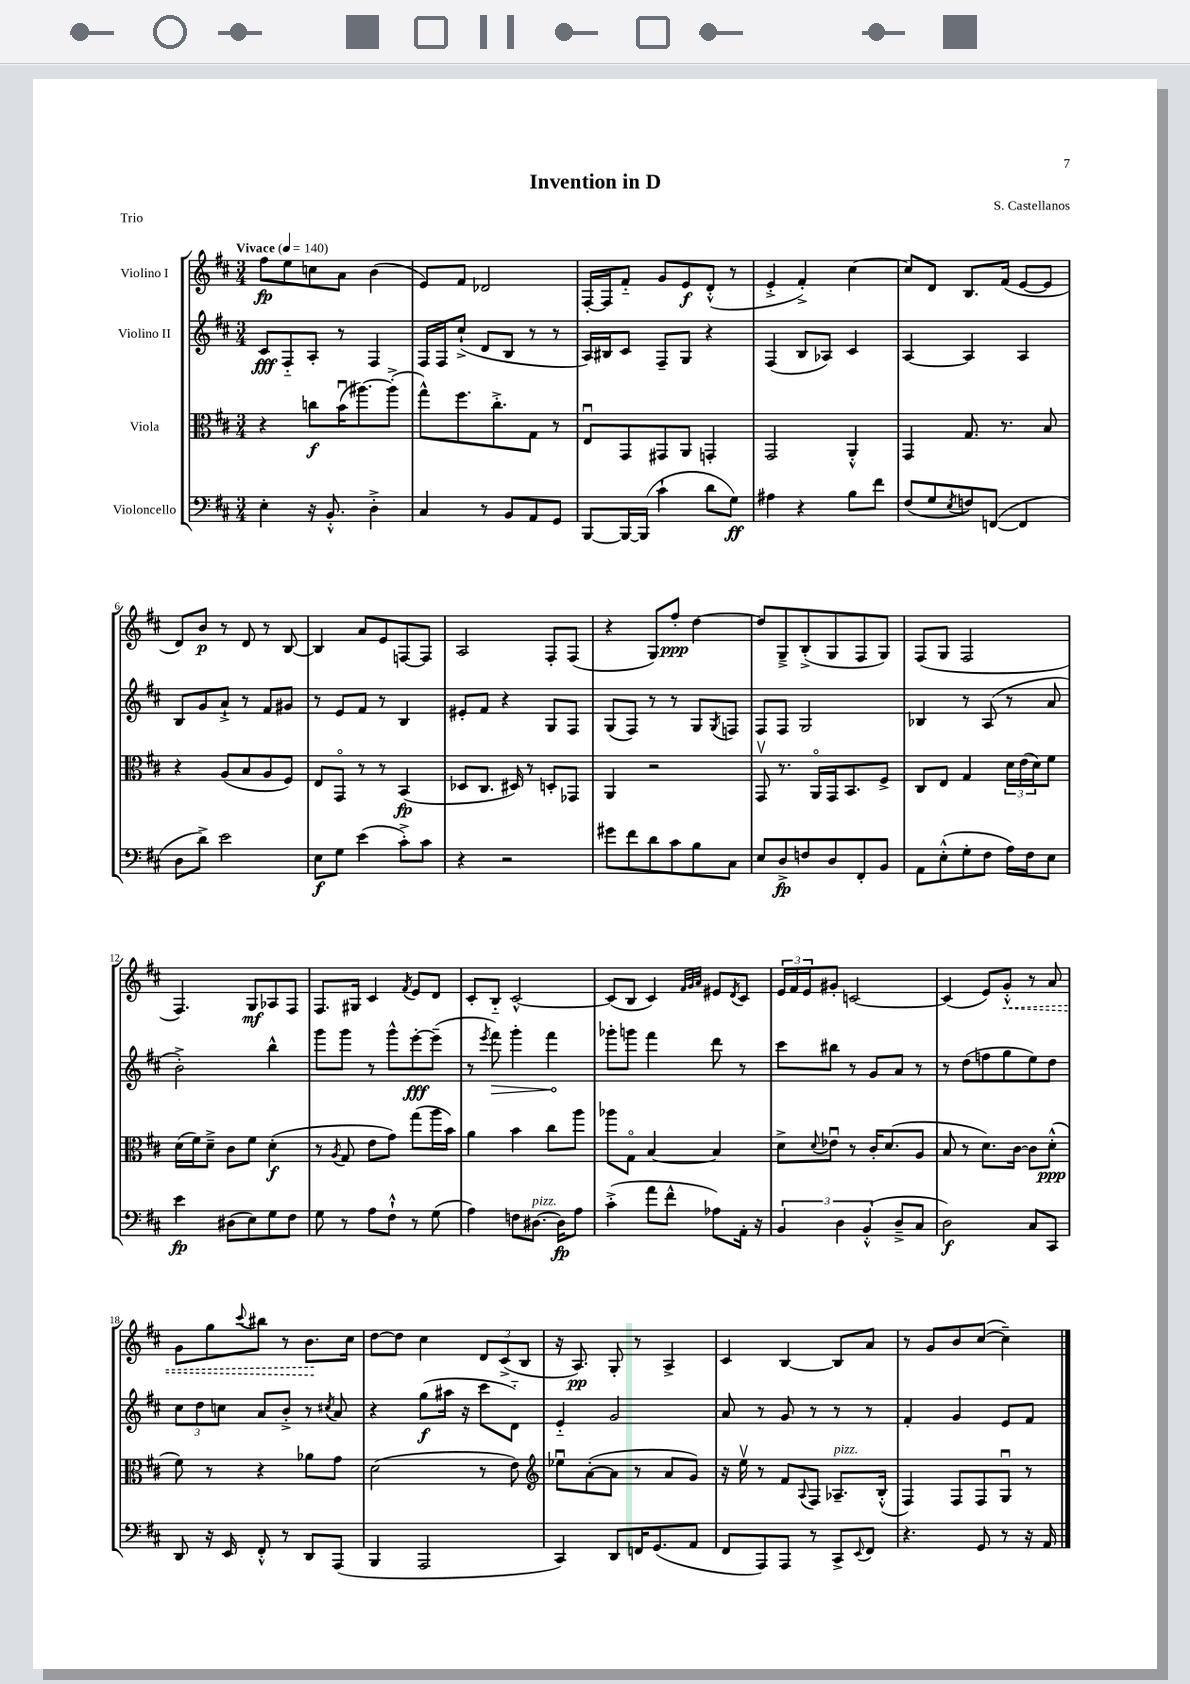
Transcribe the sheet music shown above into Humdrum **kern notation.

**kern	**dynam	**kern	**dynam	**kern	**dynam	**kern	**dynam
*part4	*part4	*part3	*part3	*part2	*part2	*part1	*part1
*staff4	*staff4	*staff3	*staff3	*staff2	*staff2	*staff1	*staff1
*I"Violoncello	*	*I"Viola	*	*I"Violino II	*	*I"Violino I	*
*clefF4	*	*clefC3	*	*clefG2	*	*clefG2	*
*k[f#c#]	*	*k[f#c#]	*	*k[f#c#]	*	*k[f#c#]	*
*M3/4	*	*M3/4	*	*M3/4	*	*M3/4	*
*MM140	*	*MM140	*	*MM140	*	*MM140	*
=1	=1	=1	=1	=1	=1	=1	=1
!	!	!	!	!	!	!LO:TX:a:B:t=Vivace	!
4E'\	.	4r	.	8c#/L	fff	8ff#\L	fp
.	.	.	.	8F#/	.	8ee\	.
16r	.	8ccn\L	f	8A'/J	.	8ccn\	.
8.BB'^^/	.	.	.	.	.	.	.
.	.	(16bu\K	.	8r	.	8a\J	.
.	.	[8.aa#X\)	.	.	.	.	.
4D'^\	.	.	.	4F#/	.	(4b\	.
.	.	(8aa#'^\J]	.	.	.	.	.
=2	=2	=2	=2	=2	=2	=2	=2
4C#/	.	8gg^^\L)	.	16F#/LL	.	8e/L)	.
.	.	.	.	16F#/J	.	.	.
.	.	8.ff#\	.	(8cc#`^/J	.	8f#/J	.
8r	.	.	.	8d/L	.	2d-X/	.
.	.	8.cc#'^\	.	.	.	.	.
8BB/L	.	.	.	8B/J	.	.	.
8AA/	.	8G\J	.	8r	.	.	.
8GG/J	.	8r	.	8r	.	.	.
=3	=3	=3	=3	=3	=3	=3	=3
[8BBB/L	.	8Eu/L	.	16A/LL)	.	[16F#'/LL	.
.	.	.	.	16B#X/J	.	16F#/J]	.
16BBB/L_	.	8GG/	.	8c#/J	.	8f#/J	.
(16BBB/JJ]	.	.	.	.	.	.	.
4c#`\	.	8GG#X/	.	8F#~/L	.	8g/L	.
.	.	8AA/J	.	8G/J	.	8e/	f
8d\L	.	4GGn'/	.	4r	.	(8d'^^/J	.
8G\J)	ff	.	.	.	.	8r	.
=4	=4	=4	=4	=4	=4	=4	=4
4A#X\	.	2GG/	.	(4F#/	.	4e'^/	.
4r	.	.	.	8B/L	.	4f#'^/)	.
.	.	.	.	8A-X/J)	.	.	.
8B\L	.	4AA'^^/	.	4c#/	.	[4cc#\	.
8f#\J	.	.	.	.	.	.	.
=5	=5	=5	=5	=5	=5	=5	=5
(8F#/L	.	4GG/	.	[4A/	.	8cc#/L]	.
8G/	.	.	.	.	.	8d/J	.
8qE/	.	.	.	.	.	.	.
8Fn/)	.	8.G/	.	4A/]	.	8.B/L	.
([8FFn/J	.	.	.	.	.	.	.
.	.	8.r	.	.	.	(16f#/Jk	.
4FF/]	.	.	.	4A/	.	[8e/L	.
.	.	8B/	.	.	.	8e/J]	.
!!LO:LB:g=z
=6	=6	=6	=6	=6	=6	=6	=6
8D\L	.	4r	.	8B/L	.	8d/L)	.
8d^\J)	.	.	.	8g/	.	8b/J	p
2e\	.	(8A/L	.	8a`^/J	.	8r	.
.	.	8B/	.	8r	.	8d/	.
.	.	8A/	.	8f#/L	.	8r	.
.	.	8F#/J)	.	8g#X/J	.	[8B/	.
=7	=7	=7	=7	=7	=7	=7	=7
8E\L	f	8E/L	.	8r	.	4B/]	.
8G\J	.	8GG/J	.	8e/L	.	.	.
(4e\	.	8r	.	8f#/J	.	8a/L	.
.	.	8r	.	8r	.	8e/	.
8c#'^\L)	.	(4BB/	fp	4B/	.	[8Fn/	.
8c#\J	.	.	.	.	.	8F/J]	.
=8	=8	=8	=8	=8	=8	=8	=8
4r	.	8D-X/L	.	8e#X'/L	.	2A/	.
.	.	8.C#/J	.	8f#/J	.	.	.
2r	.	.	.	4r	.	.	.
.	.	16D#X/)	.	.	.	.	.
.	.	8r	.	.	.	.	.
.	.	8Dn'/L	.	8G/L	.	8F#'/L	.
.	.	8GG-X/J	.	8F#/J	.	(8F#/J	.
=9	=9	=9	=9	=9	=9	=9	=9
8g#X\L	.	4AA/	.	(8G/L	.	4r	.
8f#\	.	.	.	8F#/J)	.	.	.
8d\	.	2r	.	8r	.	8G/L)	.
8c#\	.	.	.	8r	.	8ff#'/J	ppp
8B\	.	.	.	8G/L	.	[4dd\	.
.	.	.	.	8qG/	.	.	.
8C#\J	.	.	.	8Fn/J	.	.	.
=10	=10	=10	=10	=10	=10	=10	=10
8E/L	.	8GGv/	.	8F#/L	.	8dd/L]	.
8D^/	fp	8.r	.	8F#/J	.	8G~^/	.
8Fn/	.	.	.	2G/	.	(8B'^/	.
.	.	16AA/LL	.	.	.	.	.
8D/	.	16GG/J	.	.	.	8G/	.
.	.	8.BB/	.	.	.	.	.
8FF#'/	.	.	.	.	.	8F#/	.
8BB/J	.	8F#^/J	.	.	.	8G/J)	.
=11	=11	=11	=11	=11	=11	=11	=11
8AA\L	.	8C#/L	.	4B-X/	.	(8F#/L	.
(8E'^^\	.	8E/J	.	.	.	8G/J	.
8G'\	.	4G/	.	8r	.	2F#/	.
8F#\J	.	.	.	(8A/	.	.	.
16A\LL)	.	24d\LL	.	8r	.	.	.
.	.	(24e\	.	.	.	.	.
16F#\J	.	.	.	.	.	.	.
.	.	24d\J)	.	.	.	.	.
8E\J	.	8f#\J	.	8a/	.	.	.
!!LO:LB:g=z
=12	=12	=12	=12	=12	=12	=12	=12
4e\	fp	(16d\LL	.	2b'^\)	.	4.F#/)	.
.	.	16f#\J)	.	.	.	.	.
.	.	8d~^\J	.	.	.	.	.
(8D#X\L	.	8c#\L	.	.	.	.	.
8E\)	.	8f#\J	.	.	.	8G/L	mf
8G\	.	(4d'\	f	4bb^^\	.	8A-X/	.
8F#\J	.	.	.	.	.	8F#/J	.
=13	=13	=13	=13	=13	=13	=13	=13
8G\	.	8r	.	8ggg\L	.	8.F#/L	.
.	.	8qA/	.	.	.	.	.
8r	.	8G/	.	8ggg\J	.	.	.
.	.	.	.	.	.	16G#X/Jk	.
8A\L	.	8e\L	.	8r	.	4c#/	.
8F#`^^\J	.	8g\J)	.	8ggg^^\L	.	.	.
.	.	.	.	.	.	8qf#/	.
8r	.	(8gg\L	.	[8eee'\	fff	8e/L	.
(8G\	.	16aa\L	.	(8eee~\J]	.	8d/J	.
.	.	16b\JJ)	.	.	.	.	.
=14	=14	=14	=14	=14	=14	=14	=14
4A\)	.	4a\	.	8r	.	8c#'/L	.
.	.	.	.	8qeee/	.	.	.
!	!	!	!	!	!LO:HP:b	!	!
.	.	.	.	8fff#\)	>	8B/J	.
8Fn\L	.	4b\	.	4ggg'\	.	[2c#^^/	.
!LO:TX:a:i:t=pizz.	!	!	!	!	!	!	!
[8.D#X\J	.	.	.	.	.	.	.
.	.	8cc#\L	.	4fff#\	.	.	.
16D#\KL]	fp	.	.	.	.	.	.
8A\J	.	8aa\J	.	.	.	.	.
.	.	.	.	.	]	.	.
=15	=15	=15	=15	=15	=15	=15	=15
(4c#'^\	.	8aa-X\L	.	8ggg-X'\L	.	(8c#/L]	.
.	.	8G\J	.	8gggn\J	.	8B/J	.
8a\L	.	[4B/	.	4fff#\	.	4c#/)	.
8f#^^\J	.	.	.	.	.	.	.
.	.	.	.	.	.	32qqf#/LLL	.
.	.	.	.	.	.	32qqg/	.
.	.	.	.	.	.	32qqa/JJJ	.
8A-X\L)	.	4B/]	.	8ddd\	.	8e#X/L	.
.	.	.	.	.	.	8qd/	.
16AA'\Jk	.	.	.	8r	.	8c#/J	.
16r	.	.	.	.	.	.	.
=16	=16	=16	=16	=16	=16	=16	=16
6BB/	.	8d^\L	.	8ccc#\L	.	24e/LL	.
.	.	.	.	.	.	24f#/	.
.	.	.	.	.	.	24e/J	.
.	.	8qqd/	.	.	.	.	.
.	.	8e-Xu\J	.	8bb#X\J	.	8g#X'/J	.
6D\	.	.	.	.	.	.	.
.	.	8r	.	8r	.	[2cn/	.
(6BB'^^/	.	.	.	.	.	.	.
.	.	16c#'/KL	.	8g/L	.	.	.
.	.	(8.d/	.	.	.	.	.
8D~^/L	.	.	.	8a/J	.	.	.
8C#/J	.	8A/J	.	8r	.	.	.
=17	=17	=17	=17	=17	=17	=17	=17
2D\)	f	8B/	.	8r	.	(4c/]	.
.	.	8r	.	(8dd\L	.	.	.
.	.	8.d\L)	.	8ffn\	.	8e/L)	.
!	!	!	!	!	!	!	!LO:HP:b
.	.	.	.	8gg\	.	8g'^^/J	<
.	.	[16c#\Jk	.	.	.	.	.
8C#/L	.	8c#\L]	.	8ee\)	.	8r	.
8CC#/J	.	(8d'^^\J	ppp	8dd\J	.	8a/	.
!!LO:LB:g=z
=18	=18	=18	=18	=18	=18	=18	=18
8DD/	.	8f#\)	.	12cc#\L	.	8g\L	.
.	.	.	.	12dd\	.	.	.
16r	.	8r	.	.	.	8gg\	.
.	.	.	.	12ccn\J	.	.	.
16EE/	.	.	.	.	.	.	.
.	.	.	.	.	.	8qqccc#/	.
8FF#'^^/	.	4r	.	8a/L	.	8bb#X\J	.
8r	.	.	.	8b'^/J	.	8r	.
8DD/L	.	8a-X\L	.	8r	.	8.b\L	.
.	.	.	.	8qcc#X/	.	.	.
(8AAA/J	.	8g\J	.	8a/	.	.	.
.	.	.	.	.	.	16cc#\Jk	[
=19	=19	=19	=19	=19	=19	=19	=19
4BBB/	.	(2d\	.	4r	.	[8dd\L	.
.	.	.	.	.	.	8dd\J]	.
2AAA/	.	.	.	(8gg\L	f	4cc#\	.
.	.	.	.	16aa#X\Jk	.	.	.
.	.	.	.	16r	.	.	.
.	.	8r	.	8ccc#\L	.	12d/L	.
.	.	.	.	.	.	(12c#^/	.
.	.	8e\)	.	8d\J)	.	.	.
.	.	.	.	.	.	12B/J	.
=20	=20	=20	=20	=20	=20	=20	=20
*	*	*clefG2	*	*	*	*	*
4CC#/)	.	8ee-Xu\L	.	4e/	.	16r	.
.	.	.	.	.	.	8.A/)	pp
.	.	([8a'\	.	.	.	.	.
8DD/L	.	8a\J]	.	2g/	.	8G'/	.
16FFn/K	.	8r	.	.	.	8r	.
(8.GG/	.	.	.	.	.	.	.
.	.	8a/L	.	.	.	4A^/	.
8AA/J	.	8g/J)	.	.	.	.	.
=21	=21	=21	=21	=21	=21	=21	=21
8FF#/L	.	16r	.	8a/	.	4c#/	.
.	.	16eev\	.	.	.	.	.
8AAA/)	.	8r	.	8r	.	.	.
8AAA/J	.	8f#/L	.	8g/	.	[4B/	.
.	.	8qqA/	.	.	.	.	.
8r	.	8F#/J	.	8r	.	.	.
!	!	!LO:TX:a:i:t=pizz.	!	!	!	!	!
8CC#^/L	.	8.A-X~/L	.	8r	.	8B/L]	.
8qqEE/	.	.	.	.	.	.	.
8FF#/J	.	.	.	8r	.	8a/J	.
.	.	(16B'^^/Jk	.	.	.	.	.
=22	=22	=22	=22	=22	=22	=22	=22
4.r	.	4F#/)	.	4f#'/	.	8r	.
.	.	.	.	.	.	8g/L	.
.	.	8F#/L	.	4g/	.	8b/	.
8GG/	.	8F#/	.	.	.	([8cc#/J	.
8r	.	8Gu/J	.	8e/L	.	4cc#~\])	.
16r	.	8r	.	8f#/J	.	.	.
16AA/	.	.	.	.	.	.	.
==	==	==	==	==	==	==	==
*-	*-	*-	*-	*-	*-	*-	*-
